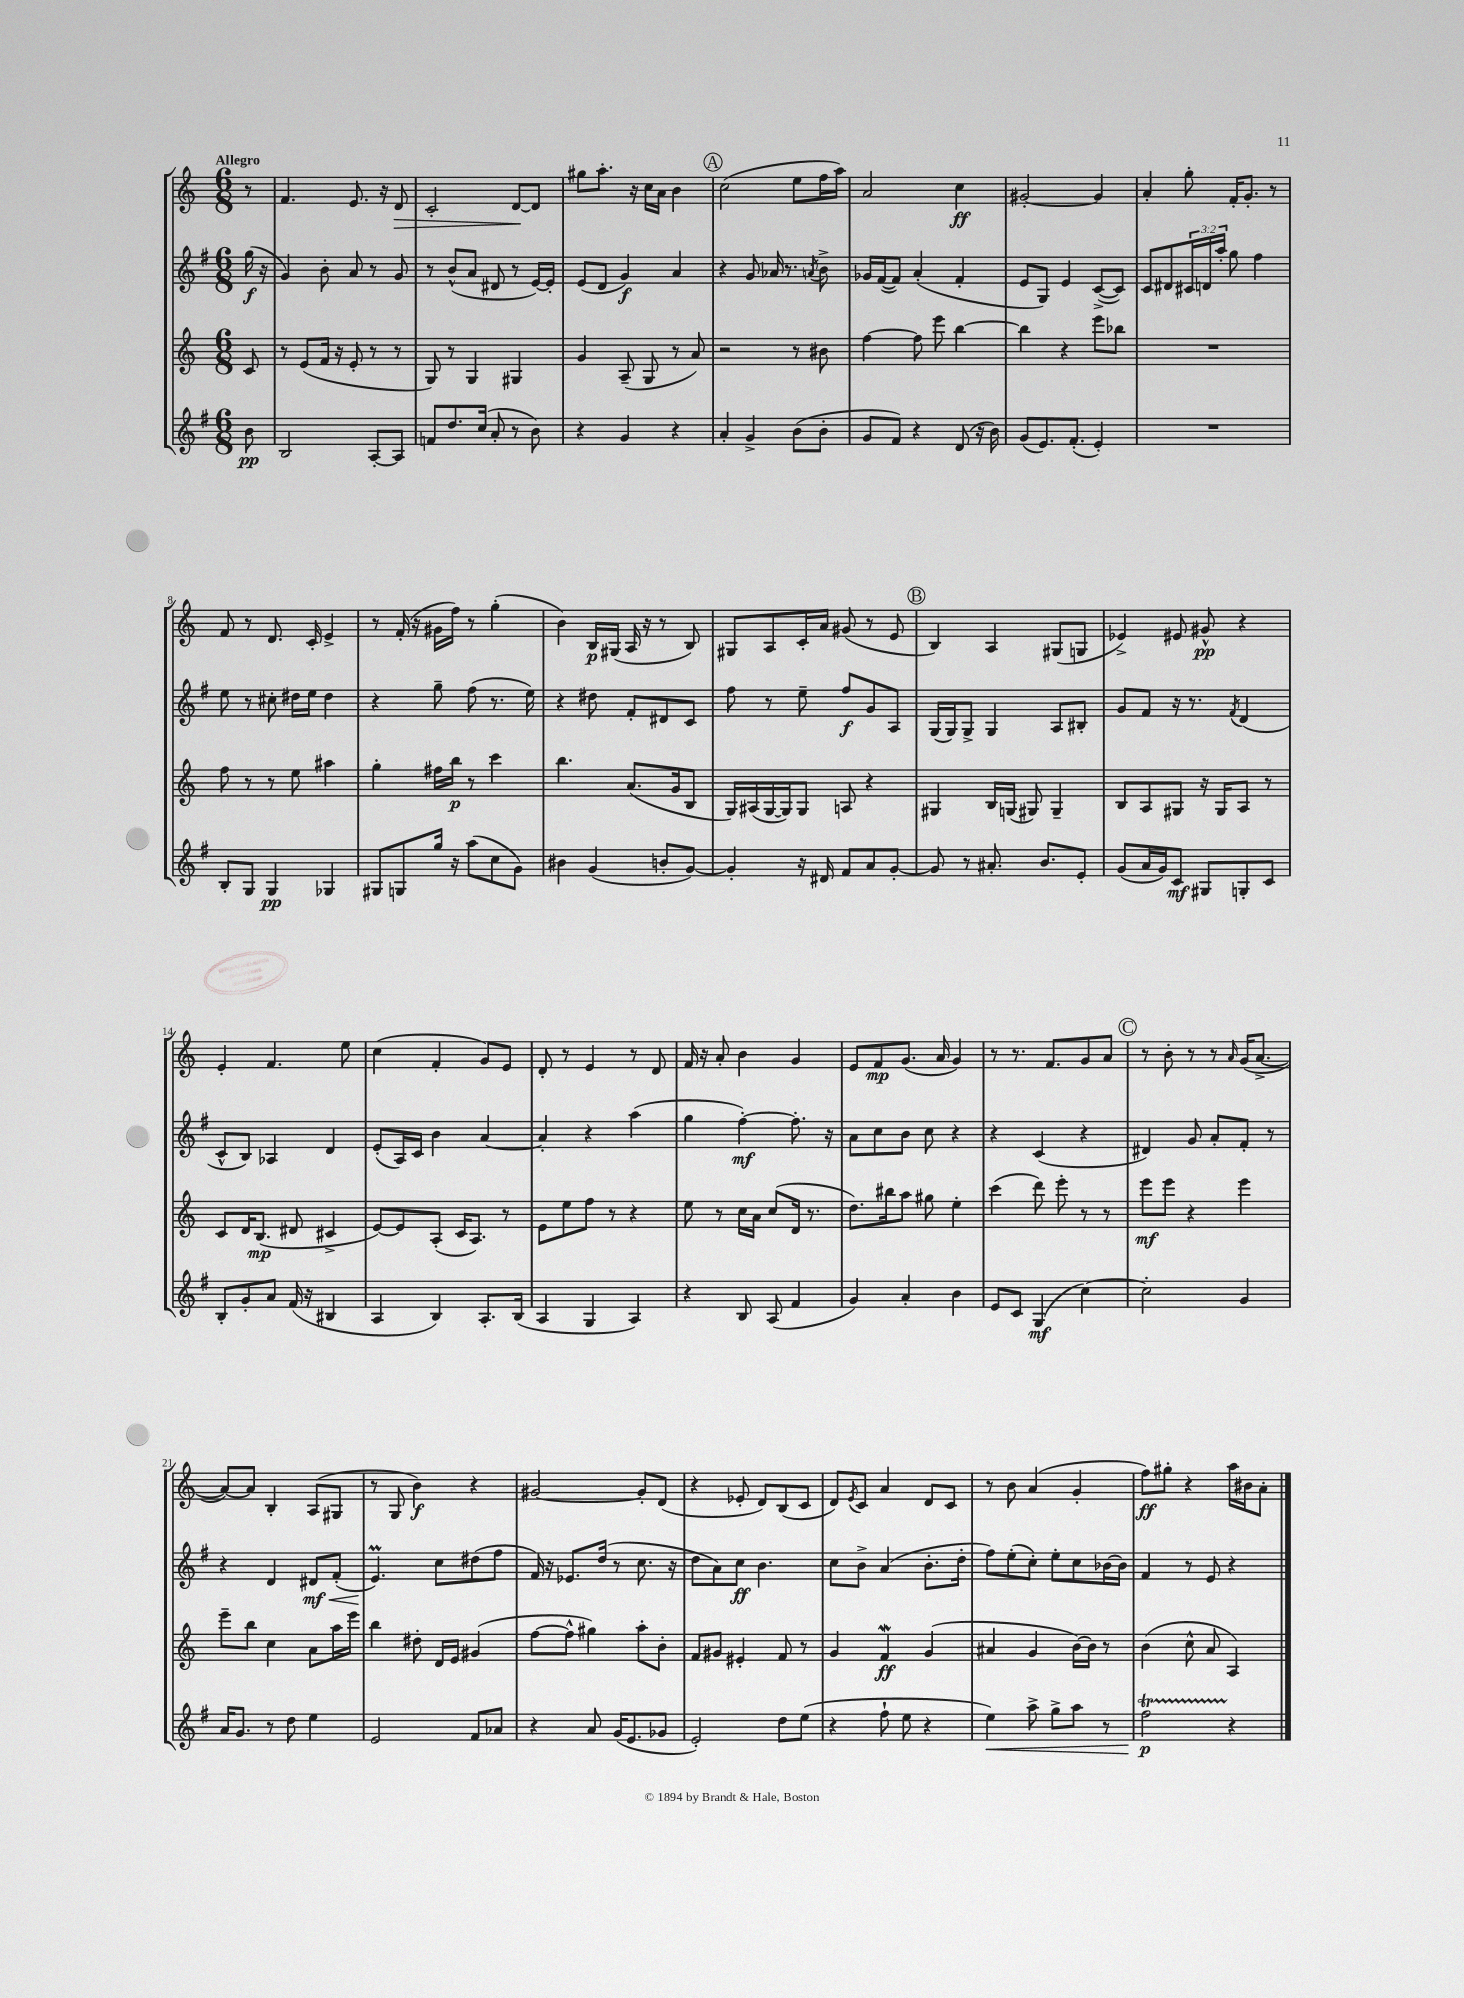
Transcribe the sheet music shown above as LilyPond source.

<<
\new StaffGroup <<
\new Staff = "s0" {
    \clef treble \key c \major \numericTimeSignature \time 6/8 \partial 8 \tempo "Allegro"
    r8 |
    f'4. e'8. r16 d'8\> |
    c'2-. d'8~\! d'8 |
    gis''8 a''8.-. r16 c''16 a'16 b'4 |
    \mark \markup { \circle "A" } c''2( e''8 f''16 a''16) |
    a'2 c''4\ff |
    gis'2~-. gis'4 |
    a'4-. g''8-. f'16-. g'8.-. r8 |
    f'8 r8 d'8. c'16-. e'4-> |
    r8 f'16-.( r16 gis'16 f''16) r8 g''4-.( |
    b'4) b16\p gis16( a16 r16 r8 b8) |
    gis8 a8 c'16-. a'16 gis'8( r8 e'8 |
    \mark \markup { \circle "B" } b4) a4 gis8( g8 |
    ees'4->) eis'8 gis'8-^\pp r4 |
    e'4-. f'4. e''8 |
    c''4( f'4-. g'8) e'8 |
    d'8-. r8 e'4 r8 d'8 |
    f'16 r16 a'8-. b'4 g'4 |
    e'8 f'8\mp g'8.( a'16 g'4) |
    r8 r8. f'8. g'8 a'8 |
    \mark \markup { \circle "C" } r8 b'8-. r8 r8 \grace { a'16 } g'16( a'8.~-> |
    a'8~) a'8 b4-. a8( gis8 |
    r8 g8 b'4\f) r4 |
    gis'2~ gis'8-. d'8( |
    r4 ees'8-. d'8) b8( c'8 |
    d'8) \acciaccatura { e'8 } c'8 a'4 d'8 c'8 |
    r8 b'8 a'4( g'4-. |
    f''8\ff) gis''8-. r4 a''16 bis'16 a'8-. \bar "|." |
}
\new Staff = "s1" {
    \clef treble \key g \major \numericTimeSignature \time 6/8 \override Staff.TupletNumber.text = #tuplet-number::calc-fraction-text \partial 8
    g''16\f( r16 |
    g'4) b'8-. a'8 r8 g'8 |
    r8 b'8-^( a'8 dis'8 r8 e'16~) e'16-. |
    e'8( d'8 g'4\f) a'4 |
    \mark \markup { \circle "A" } r4 g'8 aes'16 r8. \acciaccatura { a'8 } b'8-> |
    ges'16 fis'16~( fis'8) a'4-.( fis'4-. |
    e'8 g8) e'4 c'8~->( c'8) |
    c'8 dis'8 \tuplet 3/2 { cis'16 d'16 a''16-. } g''8 fis''4 |
    e''8 r8 cis''8-. dis''16 e''16 dis''4 |
    r4 g''8-- fis''8( r8. e''16) |
    r4 dis''8 fis'8-. dis'8 c'8 |
    fis''8 r8 e''8-- fis''8\f g'8 a8 |
    \mark \markup { \circle "B" } g16( g16) g8-> g4 a8 bis8-. |
    g'8 fis'8 r16 r8. \acciaccatura { fis'8 } d'4( |
    c'8-^ b8) aes4 d'4 |
    e'8-.( a16) c'16 b'4 a'4~ |
    a'4-. r4 a''4( |
    g''4 fis''4~-.\mf) fis''8.-. r16 |
    a'8 c''8 b'8 c''8 r4 |
    r4 c'4( r4 |
    \mark \markup { \circle "C" } dis'4) g'8 a'8-. fis'8-. r8 |
    r4 d'4 dis'8\mf\< fis'8-.( |
    e'4.\prall\!) c''8 dis''8( fis''8 |
    fis'16) r16 ees'8. d''16( r8 c''8. r16 |
    d''8 a'8) c''8\ff b'4. |
    c''8 b'8-> a'4( b'8.-. d''16-. |
    fis''8) e''8-.( c''8-.) e''8-. c''8 bes'16~ bes'16 |
    fis'4 r8 e'8 r4 \bar "|." |
}
\new Staff = "s2" {
    \clef treble \key c \major \numericTimeSignature \time 6/8 \partial 8
    c'8 |
    r8 e'8( f'16 r16 e'8-. r8 r8 |
    g8) r8 g4 gis4 |
    g'4 a8--( g8 r8 a'8) |
    \mark \markup { \circle "A" } r2 r8 bis'8 |
    f''4~ f''8 e'''8 b''4~ |
    b''4 r4 e'''8 bes''8 |
    R2. |
    f''8 r8 r8 e''8 ais''4 |
    g''4-. fis''16 b''16\p r8 c'''4 |
    b''4. a'8.( g'16 b8 |
    g16) ais16( g16~ g16) g8 a8 r4 |
    \mark \markup { \circle "B" } gis4 b16 g16( gis8) gis4-- |
    b8 a8 gis8 r16 gis16 a8 r8 |
    c'8 d'16 b8.\mp( dis'8 cis'4-> |
    e'8~) e'8 a8-.( c'16 a8.) r8 |
    e'8 e''8 f''8 r8 r4 |
    e''8 r8 c''16 a'16 c''8( d'16 r8. |
    d''8.) bis''16 a''8 gis''8 e''4-. |
    c'''4( d'''8) e'''8-. r8 r8 |
    \mark \markup { \circle "C" } e'''8\mf e'''8 r4 e'''4 |
    e'''8-- b''8 c''4 a'8 a''16 e'''16 |
    b''4 dis''8-. d'16 e'16 gis'4( |
    f''8~ f''8-^ gis''4) a''8-. b'8-. |
    f'8 gis'8 eis'4-. f'8 r8 |
    g'4 f'4\mordent\ff g'4( |
    ais'4 g'4 b'16~) b'16 r8 |
    b'4( c''8-^ a'8 a4) \bar "|." |
}
\new Staff = "s3" {
    \clef treble \key g \major \numericTimeSignature \time 6/8 \partial 8
    b'8\pp |
    b2 a8~-. a8 |
    f'8 d''8. c''16( a'8-. r8 b'8) |
    r4 g'4 r4 |
    \mark \markup { \circle "A" } a'4-. g'4-> b'8( b'8-. |
    g'8 fis'8) r4 d'8( r16 b'16) |
    g'8( e'8.) fis'8.-.( e'4-.) |
    R2. |
    b8-. g8 g4\pp ges4 |
    gis8 g8 g''16 r16 a''8( c''8 g'8) |
    bis'4 g'4( b'8-. g'8~) |
    g'4-. r16 dis'16 fis'8 a'8 g'8~-. |
    \mark \markup { \circle "B" } g'8 r8 ais'8.-. b'8. e'8-. |
    g'8( a'16 g'16) c'8\mf gis8 g8-. c'8 |
    b8-. g'8-. a'8 fis'16( r16 bis4 |
    a4 b4) a8.-. b16( |
    a4 g4 a4) |
    r4 b8 a8( fis'4 |
    g'4) a'4-. b'4 |
    e'8 c'8 g4\mf( c''4~) |
    \mark \markup { \circle "C" } c''2-. g'4 |
    a'16 g'8. r8 d''8 e''4 |
    e'2 fis'8 aes'8 |
    r4 a'8 g'16( e'8. ges'8 |
    e'2-.) d''8 e''8( |
    r4 fis''8-! e''8 r4 |
    e''4\<) a''8-> g''8-> a''8 r8 |
    fis''2\startTrillSpan\p\! r4\stopTrillSpan \bar "|." |
}
>>
>>
